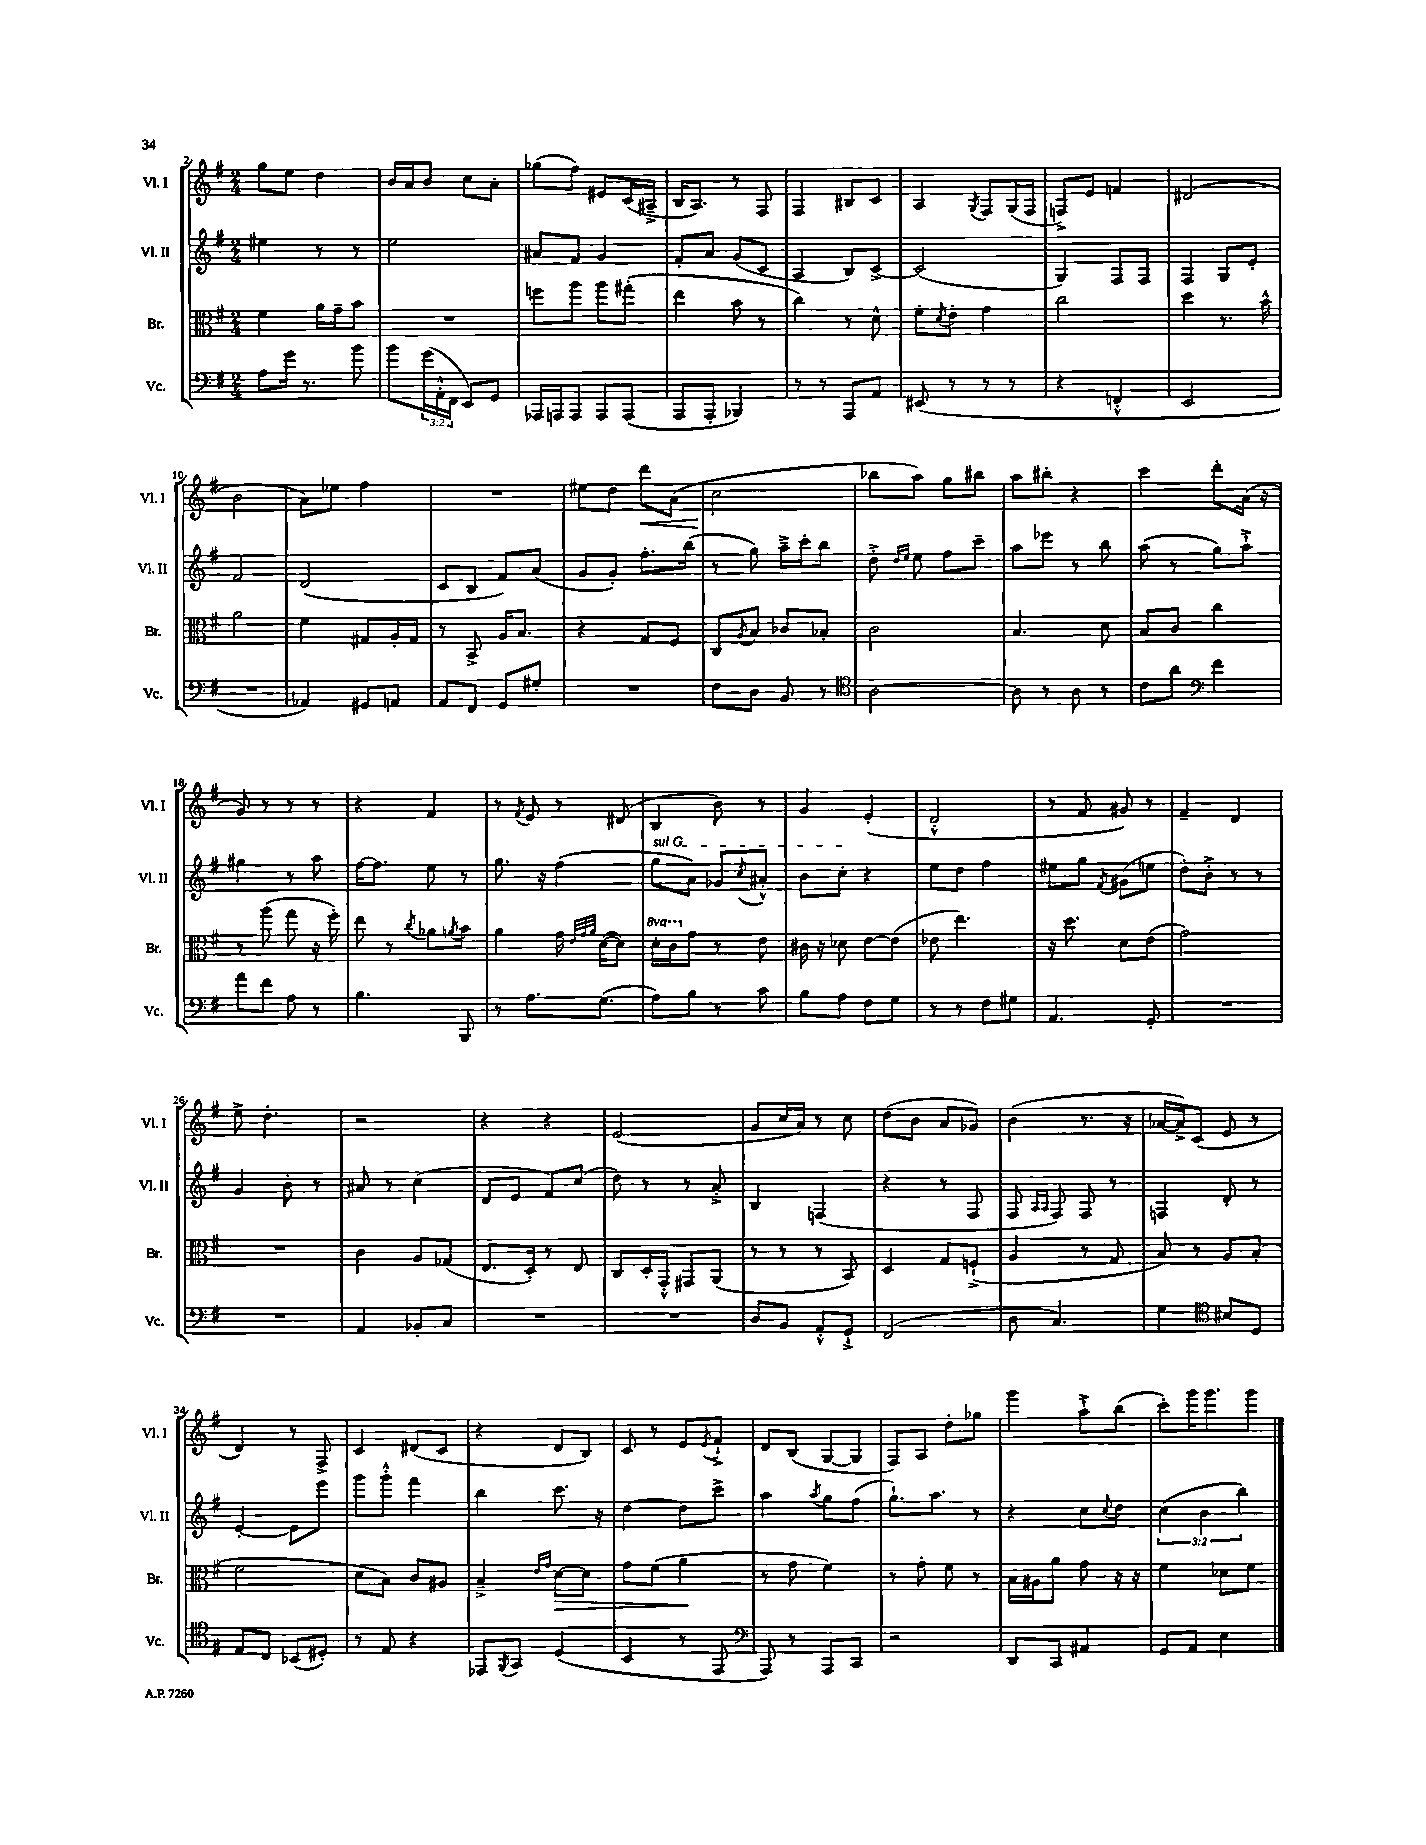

**kern	**kern	**kern	**kern
*staff4	*staff3	*staff2	*staff1
*clefF4	*clefC3	*clefG2	*clefG2
*k[f#]	*k[f#]	*k[f#]	*k[f#]
*M2/4	*M2/4	*M2/4	*M2/4
8A	4f#	4ee#	8gg
16g	.	.	8ee
8.r	.	.	.
.	16a	8r	4dd
.	16g~	.	.
8b	8b	8r	.
=	=	=	=
8b	2r	2ee	16b
.	.	.	16a
(24g	.	.	8b
24AA'^^	.	.	.
24FF#	.	.	.
8EE)	.	.	8cc
8GG	.	.	8a'
=	=	=	=
16AAA-	8ff	8a#	(8gg-
16AAA	.	.	.
8AAA	8aa	8f#	8ff#)
8AAA	8aa	4g	8e#
(8AAA	(8gg#'	.	(16c
.	.	.	16A#~^
=	=	=	=
8AAA	4ee	8f#'	16B
.	.	.	8.A)
8AAA'	.	8a	.
4BBB-)	8b	(8g	8r
.	8r	8c	8F#
=	=	=	=
8r	4cc)	4A	4F#
8r	.	.	.
8AAA	8r	8B)	8B#
8AA	8d^^	[8c^	8c
=	=	=	=
(8EE#	8f#'	(2c]	4A
.	8qd	.	.
8r	8e'	.	.
.	.	.	8qG
8r	4g	.	8F#
8r	.	.	(16G
.	.	.	16F#
=	=	=	=
4r	2cc	4G)	8F^)
.	.	.	8e
4FF'^^	.	8F#	4f
.	.	8F#	.
=	=	=	=
2EE	4dd	4F#	(2d#
.	8.r	8G	.
.	.	8e'	.
.	16b^^	.	.
=	=	=	=
2r	2a	2f#	2b
=	=	=	=
4AA-)	4f#	(2d	8a)
.	.	.	8ee-
8GG#	8G#	.	4ff#
8AA	16A'	.	.
.	16G#	.	.
=	=	=	=
8AA	8r	8c	2r
8FF#	8BB^	8B	.
8GG	16A	8f#)	.
.	8.B	.	.
8G#'	.	(8a	.
=	=	=	=
2r	4r	8g	8ee#
.	.	8g')	8dd
.	8G	8.ff#'	8ddd
.	8F#	.	(8a
.	.	(16bb	.
=	=	=	=
8F#	8C	8r	2cc
.	8qA	.	.
8D	8B	8gg)	.
8BB	8c-	16aa~^	.
.	.	16ccc'	.
8r	8B-'	8bb	.
=	=	=	=
*clefC4	*	*	*
[2A	2c	8dd'^	8bb-
.	.	16qqdd	.
.	.	16qqee	.
.	.	8ee	8aa)
.	.	8ff#	8gg
.	.	8ccc~	8bb#
=	=	=	=
8A]	4.B	8aa	8aa
8r	.	8eee-	8bb#'
8A	.	8r	4r
8r	8d	8bb	.
=	=	=	=
8c	8B	(8aa	4ccc
8a	8c	8r	.
*clefF4	*	*	*
4f#	4cc	8gg)	8ddd'
.	.	8aa`^	(16a
.	.	.	16r
=	=	=	=
8a	8r	4gg#	8g)
8f#	(8aa	.	8r
8A	8gg	8r	8r
8r	16r	8aa	8r
.	16ff#')	.	.
=	=	=	=
4.B	8ee	[16ff#	4r
.	.	8.ff#]	.
.	8r	.	.
.	8qcc	.	.
.	8a-	8ee	4f#
.	8qa	.	.
8BBB	8b	8r	.
=	=	=	=
8r	4a	8.gg	8r
.	.	.	8qf#
8.A	.	.	8e
.	.	16r	.
.	16g	(4ff#	8r
.	32qqe	.	.
.	32qqg	.	.
.	32qqa	.	.
(8.G	([16d	.	.
.	8d])	.	(8d#
=	=	=	=
8A)	16dd'	8gg	4B
.	16cc	.	.
8B	8g	8a)	.
8r	8r	8g-	8b)
.	.	8qcc	.
8c	8e	8a#'^^	8r
=	=	=	=
8B	16c#	8b	4g
.	16r	.	.
8A	8d-	8cc'	.
8F#	[8e	4r	(4e'
8G	(8e]	.	.
=	=	=	=
8r	8e-	8ee	2d'^^
8r	4.ee)	8dd	.
8F#	.	4ff#	.
8G#	.	.	.
=	=	=	=
4.AA	16r	8ee#	8r
.	8.dd	.	.
.	.	8gg	8f#
.	.	8qf#	.
.	8d	(8g#	8g#)
8GG'	(8e	8ee	8r
=	=	=	=
2r	2g)	8dd')	4f#~
.	.	8b'^	.
.	.	8r	4d
.	.	8r	.
=	=	=	=
2r	2r	4g	8ee^
.	.	.	4.dd'
.	.	8b'	.
.	.	8r	.
=	=	=	=
4AA	4c	8a#	2r
.	.	8r	.
8BB-'	8A	(4cc	.
8C	(8G-	.	.
=	=	=	=
2r	8.E	8d	4r
.	.	8e	.
.	16D')	.	.
.	8r	8f#)	4r
.	8E	(8cc	.
=	=	=	=
2r	8C	8dd)	(2e
.	16D'	8r	.
.	16GG'^^	.	.
.	8GG#	8r	.
.	(8AA	8a'^	.
=	=	=	=
8D	8r	4B	8g
8BB	8r	.	16cc
.	.	.	16a)
8AA'^^	8r	(4F	8r
8GG`^	8BB)	.	8cc
=	=	=	=
(2FF#	4D	4r	(8dd
.	.	.	8b
.	8G	8r	8a
.	(8F`^	8F#	8g-)
=	=	=	=
8D	4A	8F#	(4b
.	.	16qqA	.
.	.	16qqA	.
4.C)	.	8F#)	.
.	8r	8F#	8.r
.	8G	8r	.
.	.	.	16r
=	=	=	=
4G	8B)	4F	[16a-
.	.	.	16a-^])
.	8r	.	(8c
*clefC4	*	*	*
8B#	8A	8d'	8e
8D	(8B'	8r	8r
=	=	=	=
8E	2f#	[4e'	4d)
8C	.	.	.
(8BB-	.	8e]	8r
8D#')	.	8eee	8F#^
=	=	=	=
8r	8d	8ggg	4c
8E	8B)	8ggg'^^	.
4r	8c	4fff#	(8d#
.	8A#	.	8c
=	=	=	=
8EE-	4B~^	4bb	4r
8qFF#	.	.	.
8GG	.	.	.
.	16qqe	.	.
.	16qqg	.	.
(4D	[8d	8.ccc	8d
.	8d]	.	8B)
.	.	16r	.
=	=	=	=
4BB	8g	[4dd	8c
.	(8f#	.	8r
8r	4a	8dd]	8e
.	.	.	8qe
8EE	.	8ccc^	8f#`^
=	=	=	=
*clefF4	*	*	*
8AAA)	8r	4aa	8d
8r	8g	.	(8B
.	.	8qaa	.
8AAA	4f#)	8gg	[8G
8CC	.	(8ff#	8G]
=	=	=	=
2r	8r	8.gg`)	8F#)
.	8g'	.	8A
.	.	8.aa	.
.	8f#	.	8dd'
.	8r	8r	8gg-
=	=	=	=
8DD	16B	4r	4ggg
.	16A#	.	.
8CC	8a	.	.
4AA#	8g	8cc	8aa`^
.	.	8qqcc	.
.	16r	8dd	(8bb
.	16r	.	.
=	=	=	=
8GG	4f#	(6cc	8ccc')
8AA	.	.	16ggg
.	.	6b	.
.	.	.	8.ggg
4E	8d-	.	.
.	.	6bb)	.
.	8f#	.	8ggg
==	==	==	==
*-	*-	*-	*-
